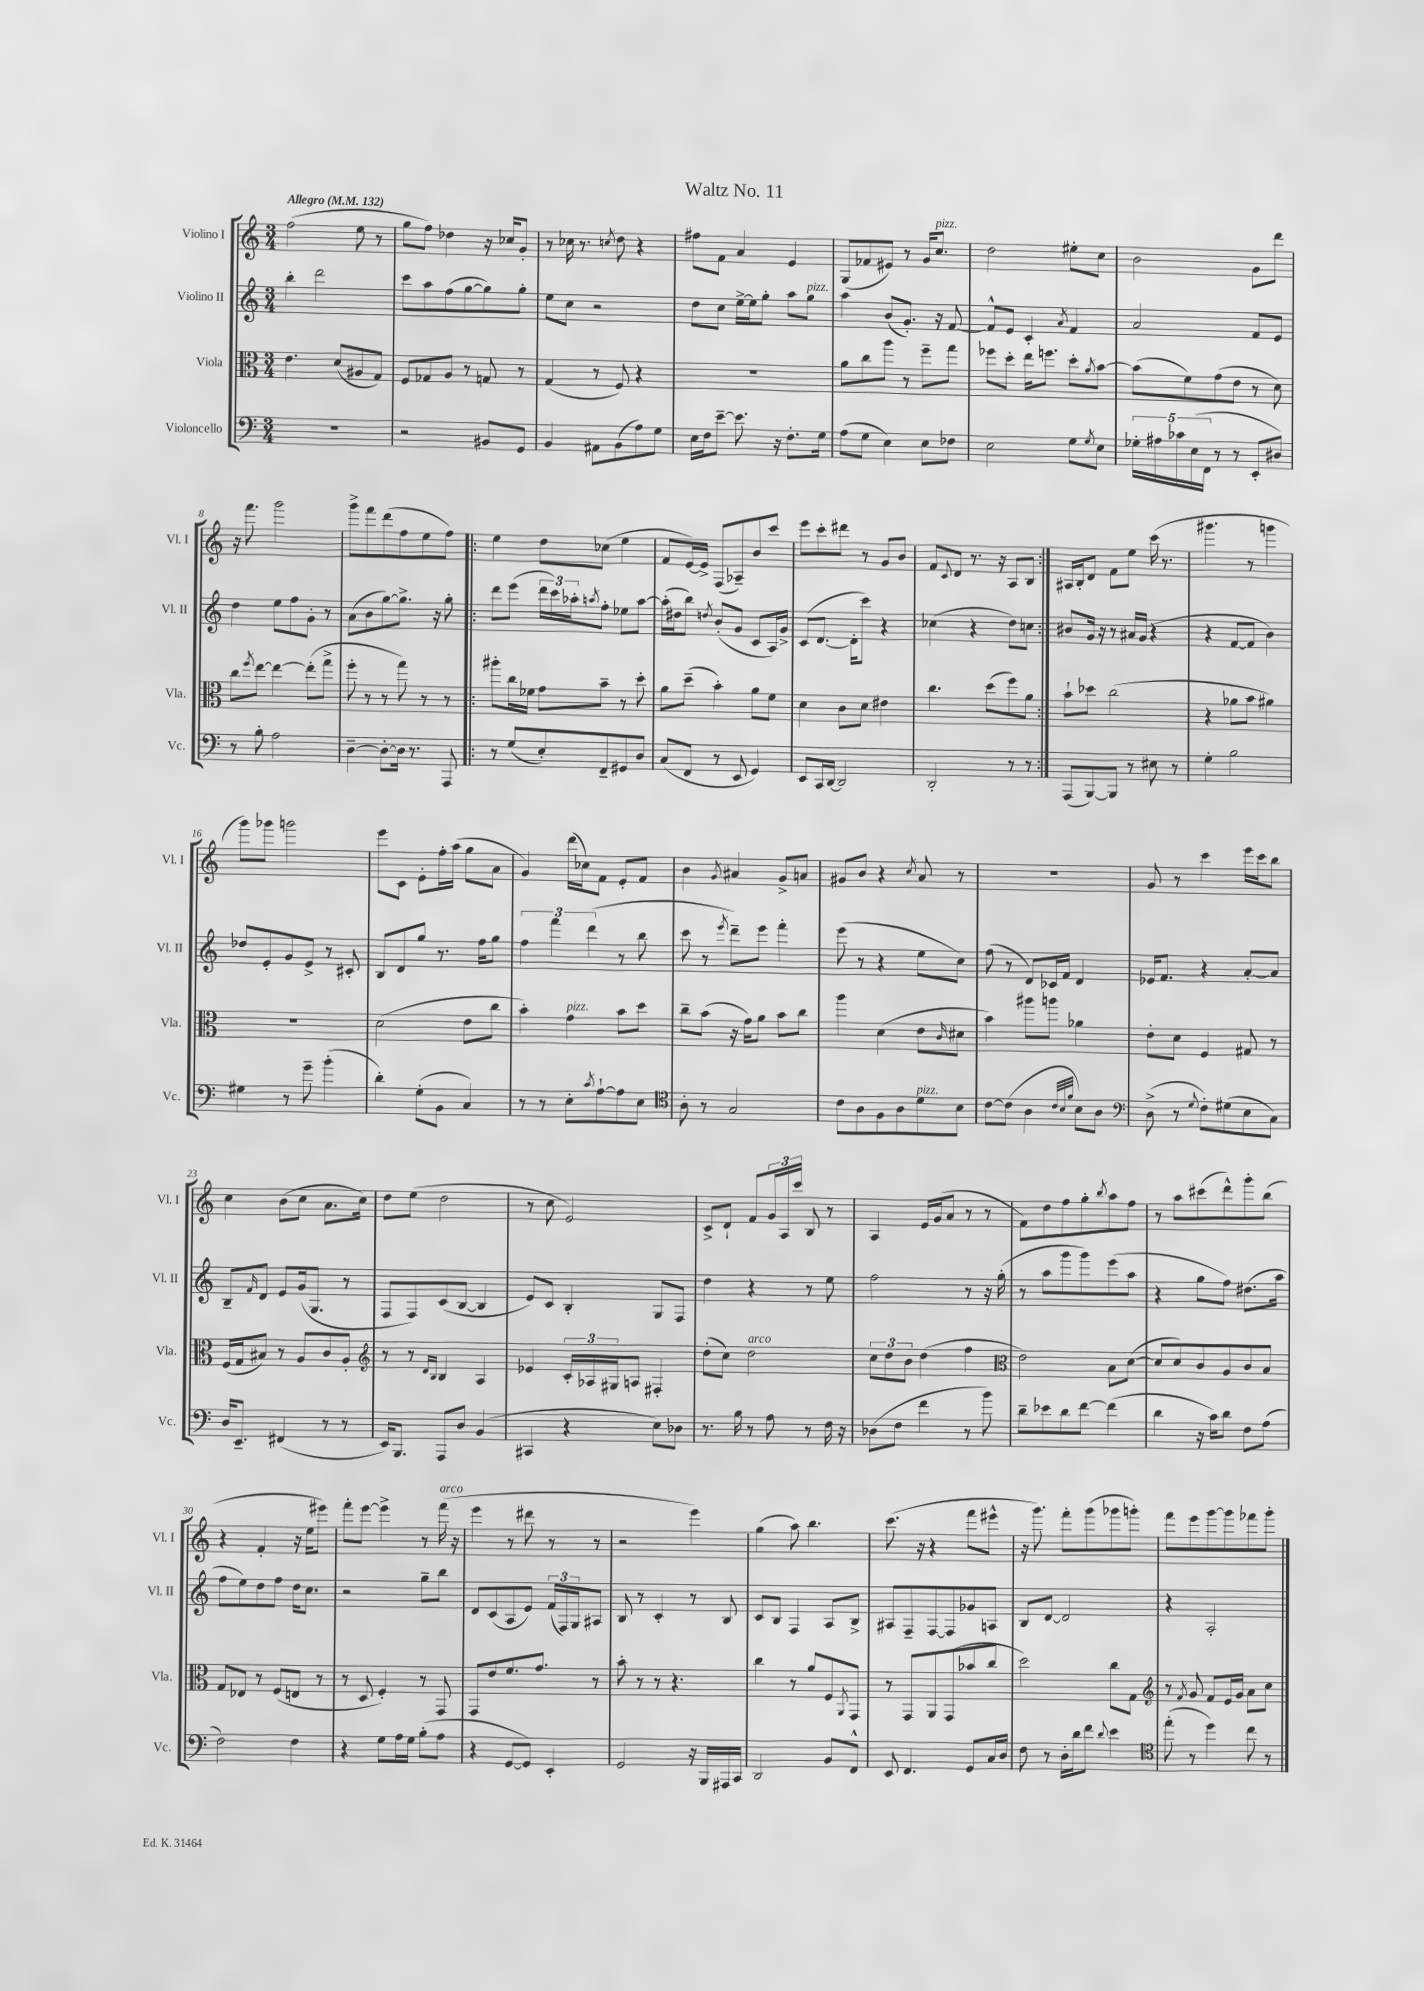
\header { title = "Waltz No. 11" }
<<
\new StaffGroup <<
\new Staff = "s0" \with { instrumentName = "Violino I" shortInstrumentName = "Vl. I" } {
    \clef treble \key c \major \numericTimeSignature \time 3/4 \tempo "Allegro" 4 = 132
    f''2( e''8 r8 |
    g''8 f''8) des''4 r16 ces''16 g'8-. |
    r8 ces''16 r8. \acciaccatura { c''8 } d''8 r4 |
    fis''8 f'8 a'4 e'4 |
    g8( fes'8 eis'8) r8 g'16 c''8.^\markup { \italic "pizz." } |
    d''2 eis''8-. c''8 |
    b'2 g'8 d'''8 |
    r16 f'''8. g'''2 |
    g'''8-> f'''8 d'''8( f''8 e''8 f''8) |
    \repeat volta 2 { e''4 d''8 ces''8( e''4 |
    f'8 e'16~) e'16-> f8( aes8--) b'8 c'''8 |
    e'''8 c'''8-. dis'''8 r8 g'8 b'8 |
    f'8 \appoggiatura { c'8 } d'8 r8. r16 a8 b8 | }
    ais16 b16-. d'8 f'8 e''8 c'''16( r8. |
    gis'''4. r8 g'''4 |
    g'''8) ges'''8 g'''2 |
    e'''8 c'8 e'8-. f''16-. a''16( g''8 a'8 |
    g'4) d'''16( ces''16) f'8 e'8-. f'8 |
    b'4 \acciaccatura { g'8 } ais'4 g'8-> a'8 |
    gis'8 b'8 r4 \acciaccatura { c''8 } a'8 r8 |
    R2. |
    g'8 r8 c'''4 e'''16 c'''16 b''8 |
    c''4 b'8( c''8 a'8. c''16) |
    d''8 e''8( d''2 |
    r8 c''8 e'2) |
    c'8-> d'8-! f'8 \tuplet 3/2 { g'16 a16 c'''16 } b8 r8 |
    a4 e'16 g'16( a'8 r8 r8 |
    f'8) d''8 f''8 g''8-. \acciaccatura { b''8 } a''8 f''8 |
    r8 a''8 cis'''8( d'''8-^) g'''8-. b''8( |
    r4 f'4-. r16 e''16 eis'''8) |
    f'''8-. e'''8~ e'''4-> r8 f'''16^\markup { \italic "arco" }( r16 |
    e'''4 r8 dis'''8 r8 r8 |
    r2 e'''4) |
    g''4( a''8) b''4. |
    c'''8.( r16 r4 f'''8 eis'''8-^ |
    r16 g'''8.) f'''8-. g'''8( ges'''8 g'''8-.) |
    f'''8 e'''8 g'''8~ g'''8 fes'''8 g'''8-. \bar "|." |
}
\new Staff = "s1" \with { instrumentName = "Violino II" shortInstrumentName = "Vl. II" } {
    \clef treble \key c \major \numericTimeSignature \time 3/4
    b''4-. d'''2 |
    c'''8 a''8 f''8( g''8~ g''8) g''8-. |
    e''8 c''8 r2 |
    d''8 c''8 e''16~-> e''16 g''8-. a''8 g''8^\markup { \italic "pizz." } |
    a''4 b'8( g'8.-.) r16 f'8~ |
    f'8-^ e'8 c'4-. \acciaccatura { a'8 } f'4 |
    a'2 f'8 e'8 |
    d''4 e''8 f''8 g'8-. r8 |
    a'8( b'8 g''8~) g''8.-> r16 g''8-. |
    \repeat volta 2 { d'''8 e'''8( \tuplet 3/2 { d'''16 c'''16) aes''16-. } \acciaccatura { a''8 } f''8-. ees''8 a''8~ |
    a''16-.( dis''16 b''8) \acciaccatura { d''8 } b'8-.( g'8 c'8 a16) g'16-> |
    c'8( d'8.~ d'16-. c'''8) r4 |
    ces''4( r4 d''8) c''8 | }
    bis'8 g'16 r16 r8 ais'16 g'16( r4 |
    r4 f'8~ f'8 b'4) |
    des''8 e'8-. g'8 e'8-> r8 cis'8-. |
    b8 d'8 g''8 r8. f''16 g''8 |
    \tuplet 3/2 { f''4 f'''4 d'''4( } r8 b''8 |
    c'''8 r8 \acciaccatura { e'''8 } d'''8--) e'''8 f'''4-. |
    e'''8( r8 r4 e''8 c''8) |
    f''8( r8 d'8) ces'16 f'16 d'4 |
    ees'16 f'8. r4 a'8~-. a'8 |
    b8-- \grace { f'16 } d'8 e'8 g'16( g8. r8 |
    f8 f8) c'8( b8~ b4 |
    e'8) c'8 b4-. g8 f8 |
    d''4 r4 r8 e''8 |
    f''2 r8 r16 g''16-.( |
    r8 a''8 g'''8 g'''8) e'''8( a''8 |
    r4 g''8 f''8) dis''8.( a''16 |
    f''8 e''8) d''8 f''8 d''16 c''8. |
    r2 g''8-- b''8 |
    d'8 c'8( a8 e'8) \tuplet 3/2 { f'16( f16) g16 } ais8 |
    b8 r8 c'4-. r8 b8 |
    c'8 b8 f4 a8 b8-> |
    ais8 f8-- f8~ f8 ges'8 a8 |
    b8 d'8~ d'2 |
    r4 a2-. \bar "|." |
}
\new Staff = "s2" \with { instrumentName = "Viola" shortInstrumentName = "Vla." } {
    \clef alto \key c \major \numericTimeSignature \time 3/4
    e'4. d'8( ais8 g8) |
    f8 ges8 a8 r8 g8 r8 |
    g4( r8 f8) r4 |
    R2. |
    a'8 c''8 a''8 r8 f''8-- g''8 |
    fes''8 d''8-. e''16 f''8. d''8-. \acciaccatura { a'8 } b'8~ |
    b'8( f'8) g'8( e'8 r8 d'8) |
    c''8 \acciaccatura { f''8 } e''8~ e''4~ e''8-.( g''8-> |
    f''8-. r8 r8 g''8) r8 r8 |
    \repeat volta 2 { ais''8-. c''16 fes'16 g'8 b'8-- r8 d''8-. |
    a'8 d''8--( b'4-.) a'8 f'8 |
    d'4 c'8 d'8 eis'4 |
    c''4. d''8( f''8) a'8 | }
    b'8-! des''8 c''2( |
    r4 aes'8 b'8 ais'4) |
    R2. |
    d'2( e'8 c''8 |
    b'4-.) g'4^\markup { \italic "pizz." } b'8 d''8 |
    c''8-- b'8( r16 g'16) a'8 b'8 c''8 |
    a''4 d'4( e'8 \grace { c'16 } dis'8 |
    b'4) ais''8 a''8 aes'4 |
    e'8-. d'8 f4 gis8 r8 |
    f16( g16 bis8) r8 a8 c'8 a8-. |
    \clef treble r8 r8 \grace { d'16 b16 } b4 a4 |
    ees'4 \tuplet 3/2 { c'16-. aes16 gis16 } a8 fis4-. |
    d''8-.( c''8) d''2^\markup { \italic "arco" } |
    \tuplet 3/2 { c''8 d''8 b'8 } d''4( f''4 |
    \clef alto e'2) b8 d'8~( |
    d'8 d'8) c'8 a8 c'8 b8 |
    g8 ees8 r8 f8( e8 r8 |
    r8 d8 f4-.) r8 g,8 |
    g,8 e'8 f'8. g'8. r8 |
    b'8-. r8 r8 r4. |
    c''4 r8 a'8 f8 \acciaccatura { a,8 } g,8 |
    r8 g,8 a,8 g,8( bes'8 c''8 |
    d''2) c''8 g8 |
    \clef treble r8 \acciaccatura { f'8 } g'8 f'8 e'16 g'16 a'8 c''8 \bar "|." |
}
\new Staff = "s3" \with { instrumentName = "Violoncello" shortInstrumentName = "Vc." } {
    \clef bass \key c \major \numericTimeSignature \time 3/4
    R2. |
    r2 bis,8 g,8 |
    b,4 ais,8 b,8( a8) g8 |
    e16 f16 e'8~-- e'8. r16 f8.-. g16 |
    a8( g8 e4) e8 fes8 |
    e2 g8 \acciaccatura { g8 } e8 |
    \tuplet 5/4 { ges16-. ais16 ces'16 e16( f,16 } r8 r8 e,8-. dis8) |
    r8 b8-. a2 |
    d4~-- d8~-. d16 r8. a,,8 |
    \repeat volta 2 { r8 g8( e8-.) f,8-- gis,8 d8 |
    c8( f,8 r8 e,8 g,4) |
    e,8 c,16 d,16~ d,2 |
    d,2-. r8 r8 | }
    a,,8( b,,8~) b,,8 r8 eis8 r8 |
    g4-. b2 |
    gis4 r8 g'8-- b'4-.( |
    d'4-.) g8-.( b,8 c4) |
    r8 r8 e8-. \acciaccatura { c'8 } a8~-! a8 e8 |
    \clef tenor a8-. r8 g2 |
    c'8 a8 f8 a8 d'8^\markup { \italic "pizz." } b8 |
    c'8~ c'8( a4 \grace { c'32 b32 f'32 } b8) a8 |
    \clef bass d8->( r8 \appoggiatura { g8 } f8-.) gis8( e8 c8) |
    d16 e,8.-- fis,4( r8 r8 |
    e,16) b,,8. a,,8 d8 b,4( |
    cis,4 r4 e8) des8 |
    r8. b16 r8 a8 r8 f16 r16 |
    des8( f8 f'4 r8 b'8) |
    d'8-- ees'8 d'8 f'8~ f'4( |
    d'4 r16 c'16) d'8 f8 a8( |
    f2) f4 |
    r4 g8 a16 g16 b8-.( a8 |
    r4 g,8~ g,8) e,4-. |
    g,2 r16 b,,16 ais,,16 c,16 |
    d,2 b,8 f,8-^ |
    e,8 f,4. g,8 c16 d16 |
    f8 r8 d16-. d'16 f'8 \appoggiatura { d'8 } e'4 |
    \clef tenor e''8-.( r8 d''4) c''8 r8 \bar "|." |
}
>>
>>
